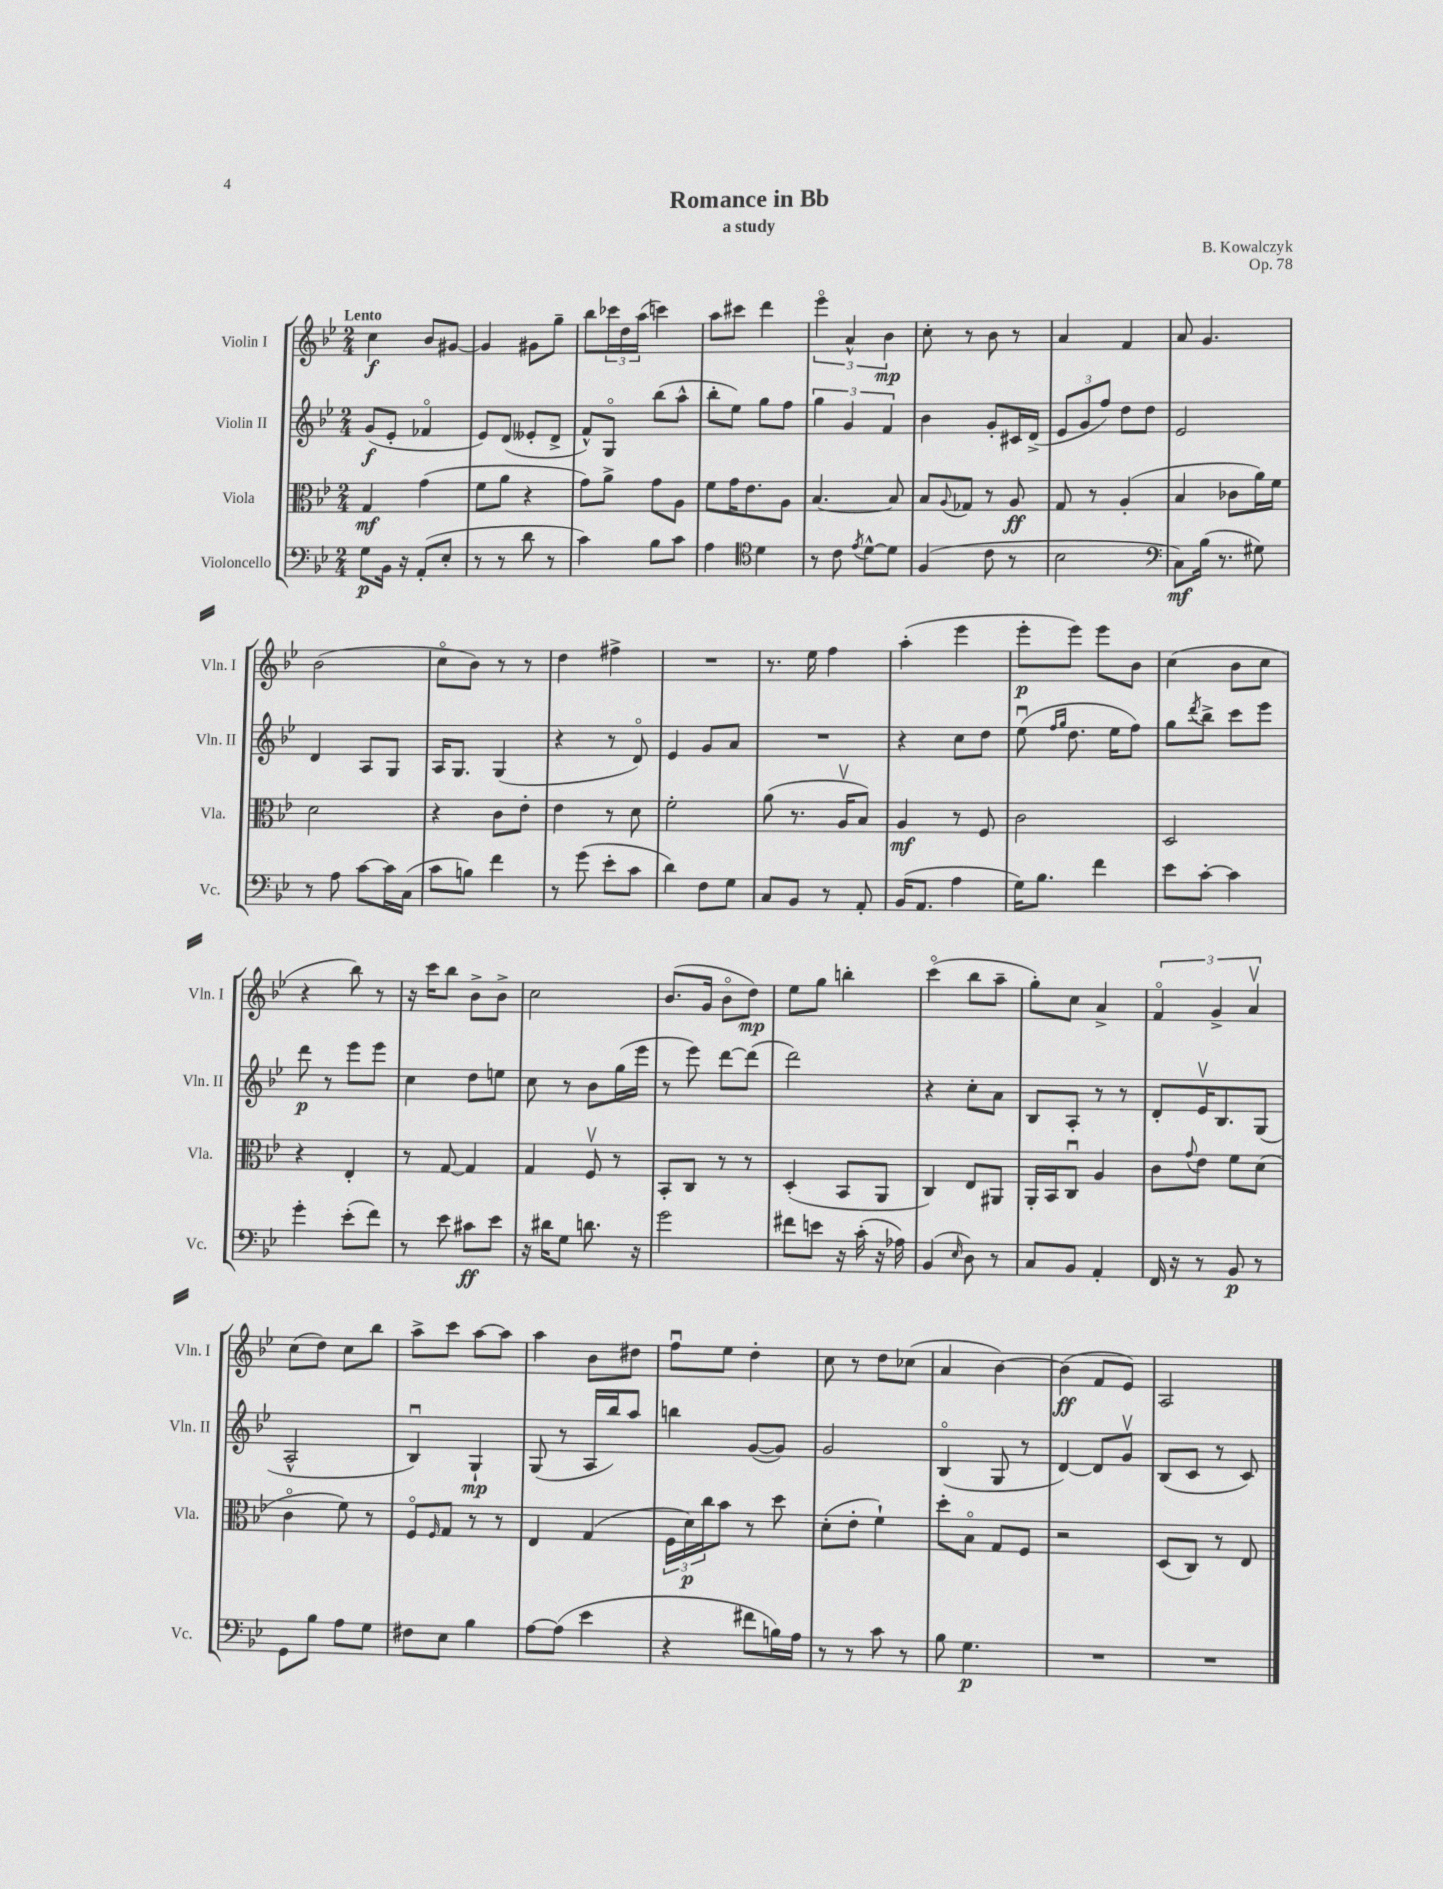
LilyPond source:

\header { title = "Romance in Bb" composer = "B. Kowalczyk" subtitle = "a study" opus = "Op. 78" }
<<
\new StaffGroup <<
\new Staff = "s0" \with { instrumentName = "Violin I" shortInstrumentName = "Vln. I" } {
    \clef treble \key bes \major \numericTimeSignature \time 2/4 \tempo "Lento"
    c''4\f bes'8 gis'8~ |
    gis'4 gis'8 g''8-- |
    bes''8 \tuplet 3/2 { ces'''16 d''16 a''16( } c'''4) |
    a''8 cis'''8 d'''4 |
    \tuplet 3/2 { ees'''4\flageolet a'4-^ bes'4\mp } |
    c''8-. r8 bes'8 r8 |
    a'4 f'4 |
    a'8 g'4. |
    bes'2( |
    c''8\flageolet bes'8) r8 r8 |
    d''4 fis''4-> |
    R2 |
    r8. ees''16 f''4 |
    a''4-.( ees'''4 |
    ees'''8-.\p ees'''8) ees'''8 bes'8 |
    c''4( bes'8 c''8 |
    r4 bes''8) r8 |
    r16 c'''16 bes''8 bes'8-> bes'8-> |
    c''2 |
    bes'8.( g'16 bes'8\flageolet d''8\mp) |
    ees''8 g''8 b''4-. |
    c'''4\flageolet( bes''8 a''8-- |
    g''8-.) c''8 a'4-> |
    \tuplet 3/2 { f'4\flageolet g'4-> a'4\upbow } |
    c''8( d''8) c''8 bes''8 |
    a''8-> c'''8 a''8~ a''8 |
    a''4 bes'8 dis''8 |
    f''8\downbow ees''8 d''4-. |
    c''8 r8 d''8 ces''8( |
    a'4 bes'4~) |
    bes'4\ff( f'8 ees'8) |
    a2 \bar "|." |
}
\new Staff = "s1" \with { instrumentName = "Violin II" shortInstrumentName = "Vln. II" } {
    \clef treble \key bes \major \numericTimeSignature \time 2/4
    g'8\f( ees'8-. fes'4\flageolet |
    ees'8) d'8( eeses'8-. d'8-> |
    f'8-^) g8\flageolet bes''8( a''8-^ |
    bes''8-. ees''8) g''8 f''8 |
    \tuplet 3/2 { g''4 g'4 f'4 } |
    bes'4 g'8-. cis'16 d'16->( |
    \tuplet 3/2 { ees'8 g'8 f''8) } d''8 d''8 |
    ees'2 |
    d'4 a8 g8 |
    a16 g8. g4( |
    r4 r8 d'8\flageolet) |
    ees'4 g'8 a'8 |
    R2 |
    r4 c''8 d''8 |
    ees''8\downbow( \grace { f''16 g''16 } d''8. ees''16 f''8) |
    g''8 \acciaccatura { d'''8 } bes''8-> c'''8 ees'''8 |
    d'''8\p r8 ees'''8 ees'''8 |
    c''4 d''8 e''8 |
    c''8 r8 bes'8 g''16( ees'''16 |
    r8 ees'''8) d'''8~ d'''8( |
    d'''2) |
    r4 c''8-. a'8 |
    bes8 a8-. r8 r8 |
    d'8-. ees'16\upbow bes8. g8( |
    a2-^ |
    bes4\downbow) g4-!\mp |
    g8( r8 a16 bes''16) a''8 |
    b''4 g'8~( g'8) |
    g'2 |
    bes4\flageolet( g8 r8 |
    d'4~) d'8 g'8\upbow |
    bes8( c'8 r8 c'8) \bar "|." |
}
\new Staff = "s2" \with { instrumentName = "Viola" shortInstrumentName = "Vla." } {
    \clef alto \key bes \major \numericTimeSignature \time 2/4
    g4\mf g'4( |
    f'8 a'8 r4 |
    g'8) a'8-> g'8 a8 |
    f'8 g'16 ees'8. a8 |
    bes4.~ bes8 |
    bes8 \appoggiatura { a8 } ges8 r8 a8\ff |
    g8 r8 a4-.( |
    bes4 ces'8 a'16) f'16 |
    d'2 |
    r4 c'8 ees'8-. |
    ees'4 r8 d'8 |
    f'2-. |
    a'8( r8. a16\upbow bes8) |
    a4\mf r8 f8 |
    c'2 |
    d2 |
    r4 ees4-. |
    r8 g8~ g4 |
    g4 f8\upbow r8 |
    bes,8-. c8 r8 r8 |
    d4-.( bes,8 a,8 |
    c4) ees8 ais,8 |
    a,16-. bes,16 c8\downbow a4 |
    c'8 \appoggiatura { g'8 } ees'8 f'8 d'8( |
    c'4\flageolet f'8) r8 |
    f8\flageolet \grace { f16 } g8 r8 r8 |
    ees4 g4( |
    \tuplet 3/2 { f16 d'16\p) c''16 } bes'8 r8 d''8 |
    d'8-.( ees'8-. f'4-!) |
    d''8-. bes8\flageolet g8 f8 |
    r2 |
    d8( c8) r8 ees8 \bar "|." |
}
\new Staff = "s3" \with { instrumentName = "Violoncello" shortInstrumentName = "Vc." } {
    \clef bass \key bes \major \numericTimeSignature \time 2/4
    g8\p bes,16 r16 a,8-.( ees8-. |
    r8 r8 d'8 r8 |
    c'4) bes8 c'8 |
    a4 \clef tenor d'4 |
    r8 c'8 \acciaccatura { ees'8 } d'8~-^ d'8 |
    f4( c'8 r8 |
    bes2 |
    \clef bass c8\mf) bes16( r8. gis8) |
    r8 a8 c'8~ c'16 c16( |
    c'8 b8) f'4 |
    r8 g'8( ees'8-. c'8 |
    d'4) f8 g8 |
    c8 bes,8 r8 a,8-. |
    bes,16( a,8. a4 |
    g16) bes8. f'4 |
    ees'8 c'8~-. c'4 |
    g'4-. ees'8-.( f'8) |
    r8 ees'8 cis'8\ff ees'8 |
    r16 dis'16 g8 d'8. r16 |
    g'2 |
    fis'8 e'8 r16 c'16-.( r16 aes16) |
    bes,4( \grace { ees16 } d8) r8 |
    c8 bes,8 a,4-. |
    f,16 r16 r8 bes,8\p r8 |
    g,8 bes8 a8 g8 |
    fis8 ees8 bes4 |
    a8~ a8( ees'4 |
    r4 fis'8 b16) a16 |
    r8 r8 c'8 r8 |
    bes8 g4.\p |
    R2 |
    R2 \bar "|." |
}
>>
>>
\layout { \context { \Score \remove "Bar_number_engraver" } }
